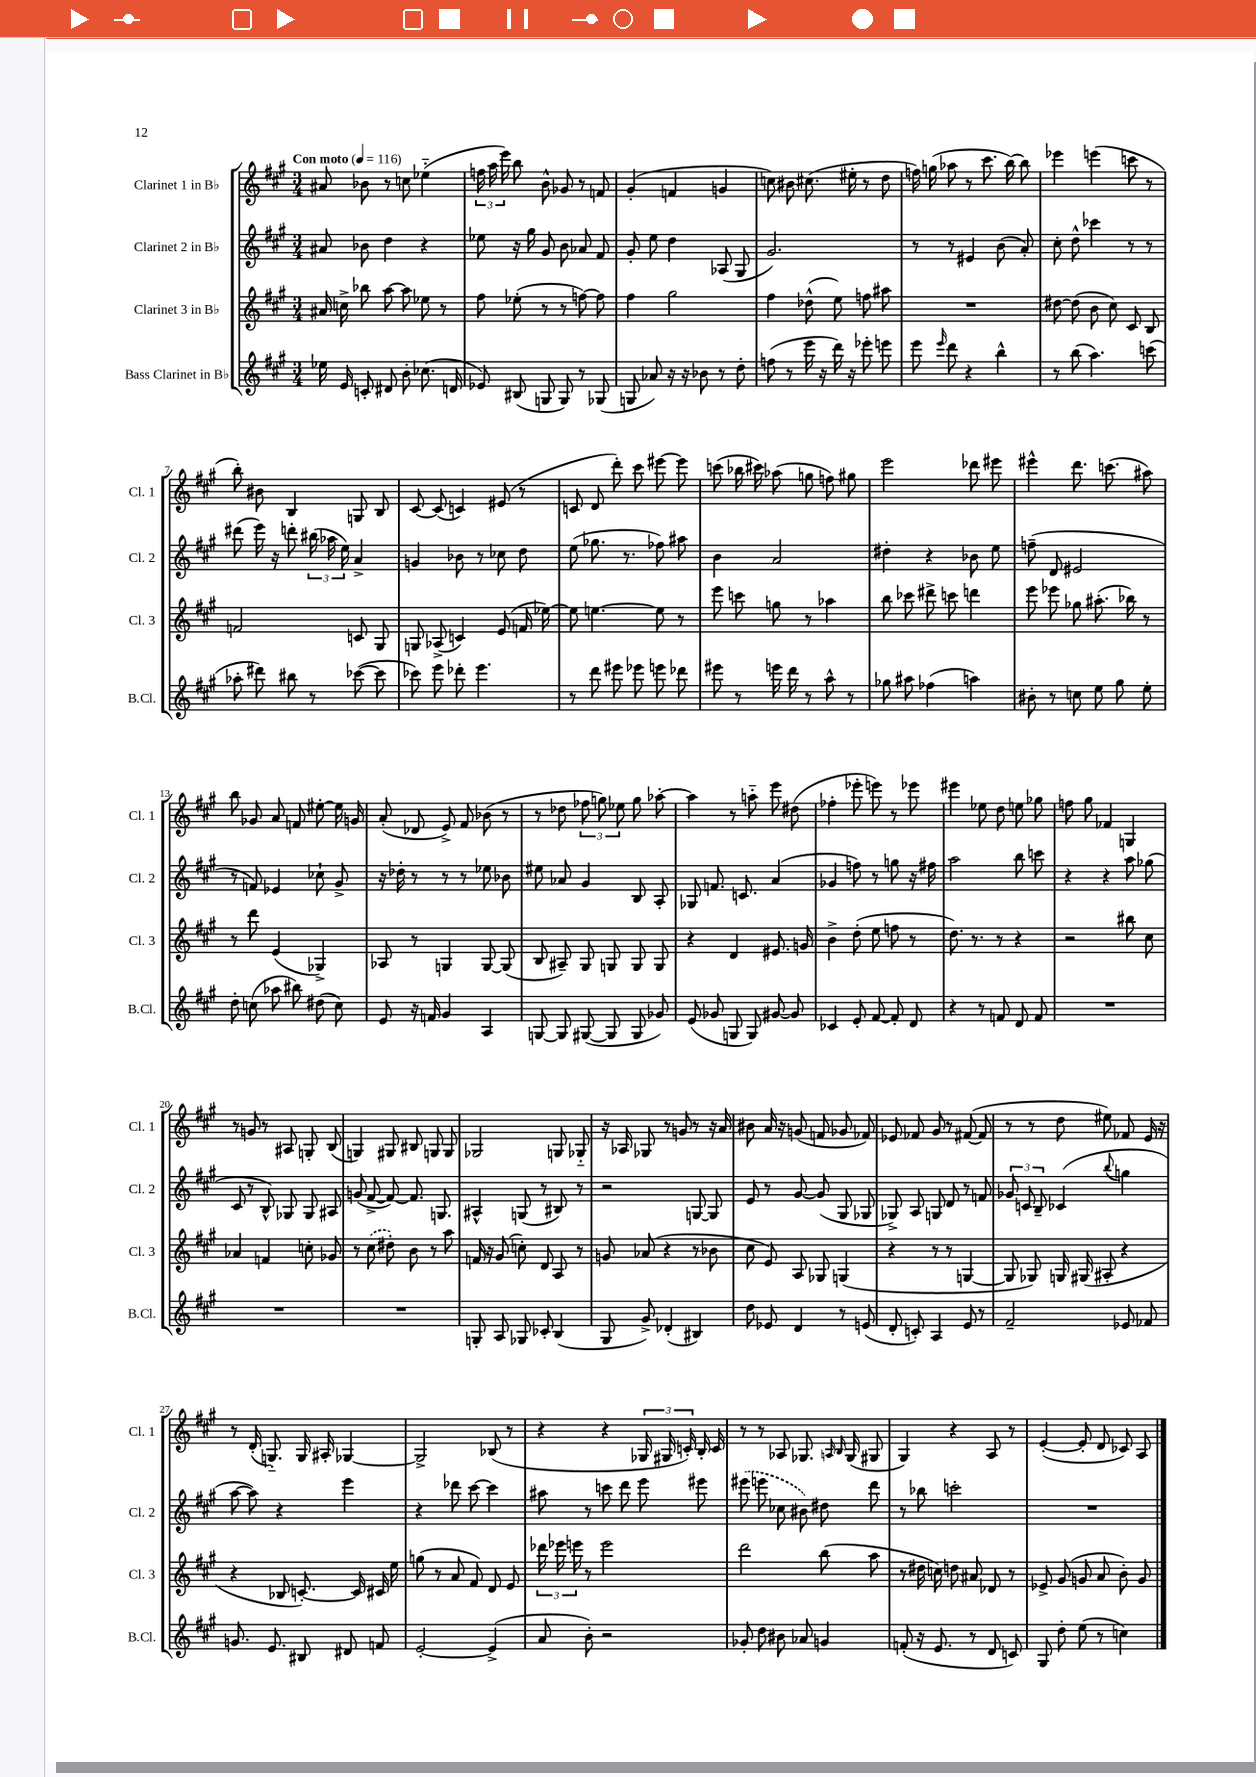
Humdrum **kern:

**kern	**kern	**kern	**kern
*staff4	*staff3	*staff2	*staff1
*clefG2	*clefG2	*clefG2	*clefG2
*k[f#c#g#]	*k[f#c#g#]	*k[f#c#g#]	*k[f#c#g#]
*M3/4	*M3/4	*M3/4	*M3/4
*MM116	*MM116	*MM116	*MM116
16ee-	16a#	8a#	8a#
16e	16cc^	.	.
8c'	8bb-	8b-	8b-
8d#	[8aa	4dd	8r
8b'	8aa]	.	8cc
(8.cc-	8ee-	4r	(4ee-'~
.	8r	.	.
16d	.	.	.
=	=	=	=
8e-)	8ff#	8ee-	24ff
.	.	.	24aa
.	.	.	24eee)
(8B#	(8ee-'	16r	8bb
.	.	16gg#	.
8G	8r	8g#	8b^^
8G)	8r	8b	8g-
8r	[8ff)	8a-	8r
(8G-	8ff]	8f#	8f
=	=	=	=
8G	4ff#	8g#'	(4g#'
8a-)	.	8ee	.
16r	2gg#	4dd	4f
16r	.	.	.
8b-	.	.	.
8r	.	(8A-	4g
8dd'	.	8G#	.
=	=	=	=
(8ff	4ff#	2.g#)	8cc)
8r	.	.	8b#
16eee	(8dd-^^	.	(8.cc#
16r	.	.	.
16ddd)	8ee)	.	.
16r	.	.	16ee#'
8eee-'	8ff	.	8r
8eee	8aa#	.	8dd
=	=	=	=
8eee	2.r	8r	16ff)
.	.	.	(16gg
16qqeee	.	.	.
8ddd	.	8r	8aa-
4r	.	4e#	8r
.	.	.	8.ccc#
4bb^^	.	(8b	.
.	.	.	[16bb)
.	.	8a')	8bb]
=	=	=	=
8r	[8dd#	8cc#'	4eee-
(8bb	(8dd#]	8dd^^	.
4.aa)	8b	4ccc-	(4eee
.	8cc#)	.	.
.	8c#	8r	8ccc
(8ccc	8B	8r	8r
=	=	=	=
8aa-'	2f	(8ddd#	8bb')
8ddd#)	.	16eee)	8b#
.	.	16r	.
8bb#	.	8ddd'	4B
8r	.	(24bb#	.
.	.	24aa-	.
.	.	24ee)	.
([8ccc-	8c	4a^	8G
8ccc-]	8G#	.	8B
=	=	=	=
8ccc-)	8G	4g	[8c#
8eee	(8A-^	.	(8c#]
8ddd-'	4c)	8b-	4c)
4.eee	.	8r	.
.	(8e	8cc-	(8e#
.	16f	8dd	8r
.	[16ee-)	.	.
=	=	=	=
8r	8ee-]	(8ee	8c
8ddd	[4.ee	8.gg-	8d
8eee#	.	.	8ddd')
.	.	8.r	.
8eee-	.	.	8ccc#
8eee	8ee]	8ff-)	[8eee#
8ddd-	8r	8aa#	8eee#]
=	=	=	=
8eee#	8eee	4b	(8ccc
8r	8ccc	.	16bb-
.	.	.	16ccc#)
16eee	8gg	2a	(8aa-
16ddd	.	.	.
8r	8r	.	8gg
8aa^^	4aa-	.	8ff)
8r	.	.	8gg#
=	=	=	=
8gg-	8bb	4dd#'	2eee
8aa#	8ccc-	.	.
(4ff-	8ddd#^	4r	.
.	8ccc	.	.
4aa)	4ddd	8b-	8ddd-
.	.	8ee	8eee#
=	=	=	=
8b#'	8eee	(8ff~	4eee#^^
8r	8eee-	8d	.
8cc	8gg-	2e#	8.ddd
8ee	(8.aa#'	.	.
.	.	.	(8.ccc
8gg#	.	.	.
.	16bb-)	.	.
8ee'	8r	.	8aa#)
=	=	=	=
8dd'	8r	8r	8bb
(8cc	8ddd	8f)	8g-
8aa-	(4e	4e-	8a
8bb#)	.	.	8f
(8dd#	4G-^)	8cc-`	[8ee#'
8cc)	.	8g#^	16ee#]
.	.	.	16g
=	=	=	=
8e	8A-	16r	(8a'
.	.	16dd-'	.
16r	8r	8r	8d-
16f	.	.	.
4g#	4G	8r	8e^)
.	.	8r	8f#
4A	[8G	8ee-	(8b-
.	(8G]	8b-	8r
=	=	=	=
[8G	8B	8ee#	8r
8G]	8A#~)	8a-	8dd-
([8G#	8G#	4g#	12ff-
.	.	.	12gg)
8G#]	8G	.	.
.	.	.	12ee-
8G#	8G	8B	8gg
8g-)	8G	8A'	[8aa-'
=	=	=	=
(8e	4r	8G-	4aa-]
8g-	.	8.f	.
8G	4d	.	8r
.	.	8.c	.
8G)	.	.	8aa'~
[8g#	8.e#	(4a	8eee
8g#]	.	.	(8dd#
.	16g	.	.
=	=	=	=
4c-	4b^	4g-	4ff-'
8e'	(8dd'	8ff)	8eee-'
[8f#	8ee	8r	8eee)
8f#']	8ff	8gg	8r
8d	8r	16r	8eee-
.	.	16ff#	.
=	=	=	=
4r	8.dd)	2aa	4eee#
.	8.r	.	.
8r	.	.	8ee-
8f	8r	.	8dd
8d	4r	8bb	8ee
8f	.	8ccc	8gg-
=	=	=	=
2.r	2r	4r	8ff
.	.	.	8gg#
.	.	4r	4f-
.	8bb#	8aa	4G
.	8cc#	(8gg-	.
=	=	=	=
2.r	4a-	8c#	8r
.	.	8r	8g
.	4f	8B^^)	8r
.	.	8G-	8A#
.	8cc'	8G-	8G'
.	8g-	8A#	(8B
=	=	=	=
2.r	8r	(8g	4G)
.	(8cc#	[8f#^	.
.	8dd#')	8f#_)	8G#
.	8b	8.f#]	8B#
.	8r	.	8G
.	.	8.G	.
.	8aa	.	8G
=	=	=	=
8G'	16f	4A#^^	2G-
.	16r	.	.
8A	(8g#	.	.
8G-	8cc')	(8G	.
8c-'	8d	8r	.
(4B	8A	8B#)	8G
.	8r	8r	8G-'~
=	=	=	=
8G#	8g	2r	16r
.	.	.	16A-
8g#^)	(8a-	.	8G-
(4d-'	4r	.	8r
.	.	.	8g
4B#)	8r	[8G	8r
.	8b-	8G]	16r
.	.	.	16a
=	=	=	=
8dd	8cc#	8e	8b#
8e-	8e)	8r	16a
.	.	.	16r
4d	8A	[8g#	(8g
.	8G-	(8g#]	8f
8r	(4G	8G#	8g-
(8e	.	8G-	8f-)
=	=	=	=
8d'	4r	8G-^)	8e-
8c')	.	8A	8f-
4A	8r	8G	8g#
.	8r	8d	8r
8e	[4G	8r	([8f#
8r	.	8f	8f#]
=	=	=	=
2f#~	8G]	12g-	8r
.	.	12c	.
.	8G-)	.	8r
.	.	12B~	.
.	16G	(4c-	8dd
.	(16G#	.	.
.	8A#'	.	8ee#)
.	.	8qqbb	.
8e-	4r	4gg	8f-
8f-	.	.	16e
.	.	.	16r
=	=	=	=
8.g	4r	[8aa	8r
.	.	8aa])	(16d'
8.e	.	.	8.G'~)
.	8B-	4r	.
8B#	[8.c')	.	16G
.	.	.	16A#'
8d#	.	4eee	[4G-
.	16c]	.	.
8f	16c#	.	.
.	16ee	.	.
=	=	=	=
[2e'	(8gg	4r	2G-^]
.	8r	.	.
.	8a	8ddd-	.
.	8f#)	[8ccc#	.
(4e^]	8d	4ccc#]	(8B-
.	8e	.	8r
=	=	=	=
8a	24ddd-	8aa#	4r
.	24eee-	.	.
.	24eee	.	.
8b')	8r	8r	.
2r	2eee	8ccc	4r
.	.	8ddd	.
.	.	8eee	24G-
.	.	.	24G#
.	.	.	24c')
.	.	8eee#	16B'
.	.	.	16c
=	=	=	=
8g-'	2ddd	(8eee#	8r
8dd	.	8eee	8r
8b#	.	8cc-	8A-
8a-	.	8b#)	8.G-
4g	(8bb	8dd#	.
.	.	.	16qqA
.	.	.	16qqB
.	.	.	(16G-
.	8aa	8ddd	8G#
=	=	=	=
(8f'	8r	8r	4G#)
16r	16dd#	8bb-	.
8.e	16cc)	.	.
.	8dd	2ccc'	4r
8r	8a#	.	.
8d	8d-	.	8A
8c)	8r	.	8r
=	=	=	=
8G#	8e-^	2.r	([4e'
8dd'	(8g#	.	.
(8ee	8g	.	8e']
8r	8a	.	8d
4cc)	8b')	.	8c-)
.	8g	.	8A
==	==	==	==
*-	*-	*-	*-
